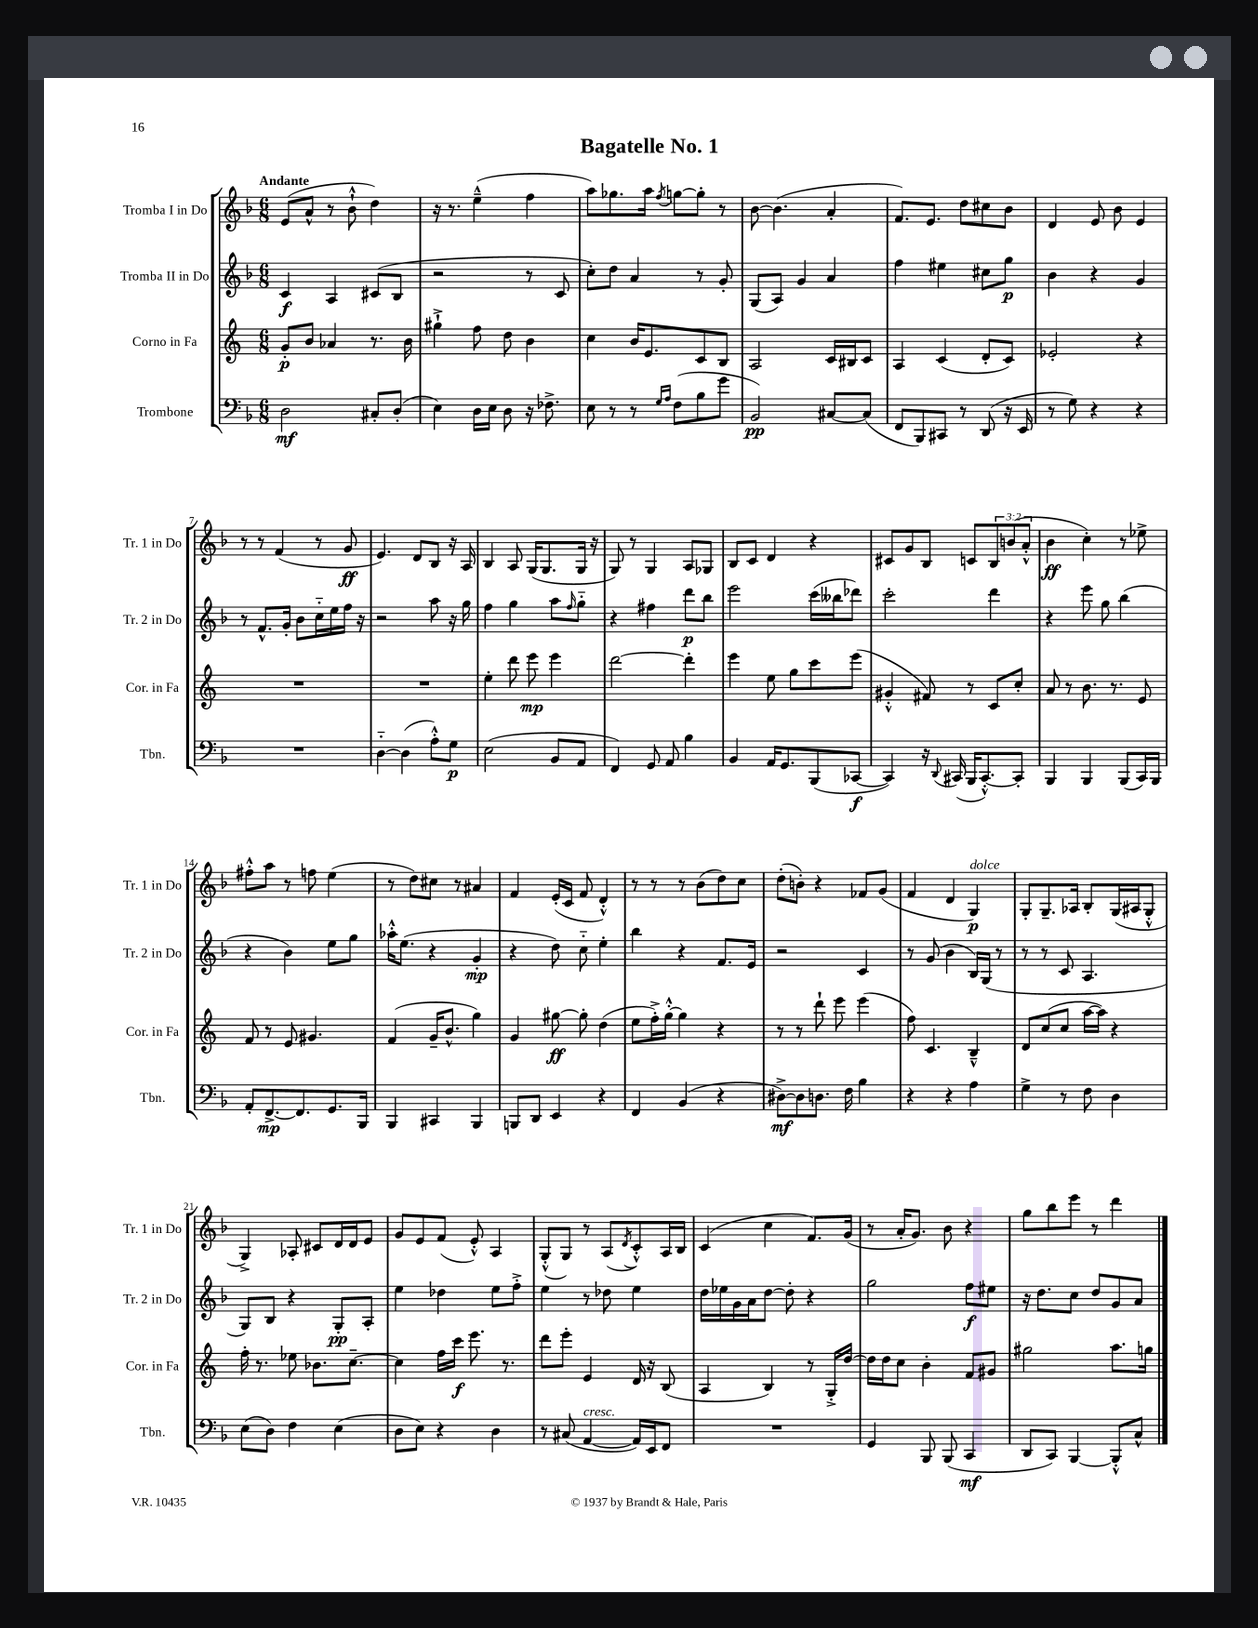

**kern	**kern	**kern	**kern
*staff4	*staff3	*staff2	*staff1
*clefF4	*clefG2	*clefG2	*clefG2
*k[b-]	*k[]	*k[b-]	*k[b-]
*M6/8	*M6/8	*M6/8	*M6/8
2D	8g'	4c	(8e
.	8b	.	8a^^
.	4a-	4A	8r
.	.	.	8b-`^^
8C#'	8.r	(8c#	4dd)
(8D'	.	8B-	.
.	16b	.	.
=	=	=	=
4E)	4gg#`^	2r	16r
.	.	.	8.r
16D	8ff	.	(4ee~^^
16E	.	.	.
8D	8dd	.	.
16r	4b	8r	4ff
8.F-^	.	.	.
.	.	8c	.
=	=	=	=
8E	4cc	8cc')	8aa)
8r	.	8dd	8.gg-
8r	16b	4a	.
.	8.e	.	16aa
16qqG	.	.	.
16qqA	.	.	8qff
(8F	.	.	[8gg
8B-	8c	8r	8gg']
8g	8B	8g'	8r
=	=	=	=
2BB-)	2A	(8G	[8b-
.	.	8A)	(4.b-]
.	.	4g	.
[8C#	16c	4a	4a'
.	16B#	.	.
(8C#]	8c	.	.
=	=	=	=
8FF	4A	4ff	8.f)
8BBB-)	.	.	.
.	.	.	8.e
8CC#	(4c	4ee#	.
8r	.	.	8dd
(8DD	8d'	8cc#	8cc#
16r	8c)	8gg	8b-
16EE	.	.	.
=	=	=	=
8r	2e-'	4b-	4d
8G)	.	.	.
4r	.	4r	8e
.	.	.	8b-
4r	4r	4g	4e
=	=	=	=
2.r	2.r	8r	8r
.	.	8.f^^	8r
.	.	.	(4f
.	.	16g'	.
.	.	8b-	.
.	.	16cc'~	8r
.	.	16ee	.
.	.	16ff	8g
.	.	16r	.
=	=	=	=
[4D'~	2.r	2r	4.e)
(4D]	.	.	.
.	.	.	8d
8A'^^)	.	8aa	8B-
8G	.	16r	16r
.	.	16gg	16A
=	=	=	=
(2E	4ee'	4ff	4B-
.	8ddd	4gg	8A
.	8eee	.	(16G
.	.	.	8.G
8BB-	4eee	8aa	.
.	.	16qqff	.
8AA	.	8gg'~	16G
.	.	.	16r
=	=	=	=
4FF)	[2ddd	4r	8G)
.	.	.	8r
8GG	.	4ff#	4G
8AA	.	.	.
4B-	4ddd']	8ddd	8A
.	.	8bb-	8G-
=	=	=	=
4BB-	4eee	2eee	8B-
.	.	.	8c
16AA	8ee	.	4d
8.GG	.	.	.
.	8gg	.	.
(8BBB-	8ccc	(16ccc	4r
.	.	16bb--	.
[8CC-	(8eee	8ddd-)	.
=	=	=	=
4CC-])	4g#'^^	2ccc'	8c#
.	.	.	8g
16r	8f#)	.	8B-
8qqDD	.	.	.
(16CC#	.	.	.
16BBB-	8r	.	8c
[8.CC#'^^)	.	.	.
.	8c	4ddd	12B-
.	.	.	(12b
8CC#']	8cc'	.	.
.	.	.	12a'^^
=	=	=	=
4BBB-	8a	4r	4b-
.	8r	.	.
4BBB-	8.b	8eee	4cc')
.	.	8gg	.
.	8.r	.	.
(8BBB-	.	(4bb-	8r
16CC)	8e	.	8ee-^
16BBB-	.	.	.
=	=	=	=
8AA'	8f	4r	8ff#'^^
[8.FF^	8r	.	8aa
.	8e	4b-)	8r
8.FF]	.	.	.
.	4.g#	.	8ff
8.GG	.	8ee	(4ee
.	.	8gg	.
16BBB-	.	.	.
=	=	=	=
4BBB-	(4f	16aa-'^^	8r
.	.	(8.ee	.
.	.	.	8dd)
4CC#	16g~	4r	8cc#
.	8.b^^	.	.
.	.	.	8r
4BBB-	4gg)	4g'	4a#
=	=	=	=
8BBB	4g	4r	4f
8DD	.	.	.
4EE	[8gg#	8dd)	(16e'
.	.	.	16c
.	8gg#']	8cc'~	8f
4r	(4dd	4ee'	4d'^^)
=	=	=	=
4FF	8ee	4bb-	8r
.	16ff'^)	.	8r
.	[16gg'^^	.	.
(4BB-	4gg]	4r	8r
.	.	.	(8b-
4r	4r	8.f	8dd)
.	.	.	8cc
.	.	16e	.
=	=	=	=
[8D#^)	8r	2r	(8dd'
8D#]	8r	.	8b')
8.D	8ddd`	.	4r
.	8eee	.	.
16F	.	.	.
4B-	(4eee	4c	8f-
.	.	.	(8g
=	=	=	=
4r	8ff)	8r	4f
.	4.c	(8g	.
4r	.	4b-	4d
4A	4B~^^	16B-)	4G)
.	.	(16G	.
.	.	8r	.
=	=	=	=
4G^	8d	8r	8G'
.	(8cc	8r	8.G~
8r	8cc	8c	.
.	.	.	16A-
8F	[16aa	4.A	8B-'
.	16aa])	.	.
4D	4r	.	(16G
.	.	.	16A#
.	.	.	8G'^^
=	=	=	=
(8E	16ff'	8G)	4G^)
.	8.r	.	.
8D)	.	8B-	.
4F	8ee-	4r	8A-'
.	8.b-	.	8c#
(4E	.	8G'	16d
.	[8.cc~	.	16d
.	.	8A'	8e
=	=	=	=
8D	4cc]	4ee	8g
8E)	.	.	8e
4r	16ff	4dd-	(8f
.	16ccc	.	.
.	8.eee	.	8e'^^)
4D	.	8ee	4A
.	8.r	.	.
.	.	8ff'^	.
=	=	=	=
8r	8ddd	4ee	(8G'^^
(8C#	8eee'	.	8G)
[4AA	4e	8r	8r
.	.	8dd-	(8A
.	.	.	8qd
16AA])	16d	4ee	8c'^^)
16EE	16r	.	.
8FF	(8B	.	16A
.	.	.	16B-
=	=	=	=
2.r	4A	16dd	(4c
.	.	16ee-	.
.	.	16g	.
.	.	16a	.
.	4B)	[8dd	4cc
.	.	8dd']	.
.	8r	4r	8.f)
.	16G'^	.	.
.	[16dd	.	(16g
=	=	=	=
4GG	16dd]	2gg	8r
.	16dd	.	.
.	8cc	.	16a'
.	.	.	8.g)
8BBB-	4b'	.	.
(8BBB-	.	.	8b-
4CC	8f	8ff	4r
.	8g#	8ee#	.
=	=	=	=
8DD	2gg#	16r	8gg
.	.	8.dd	.
8CC)	.	.	8bb-
[4BBB-	.	8cc	8eee
.	.	8dd	8r
8BBB-'^^]	8.aa	8g	4ddd
8C^^	.	8a	.
.	16gg	.	.
==	==	==	==
*-	*-	*-	*-
